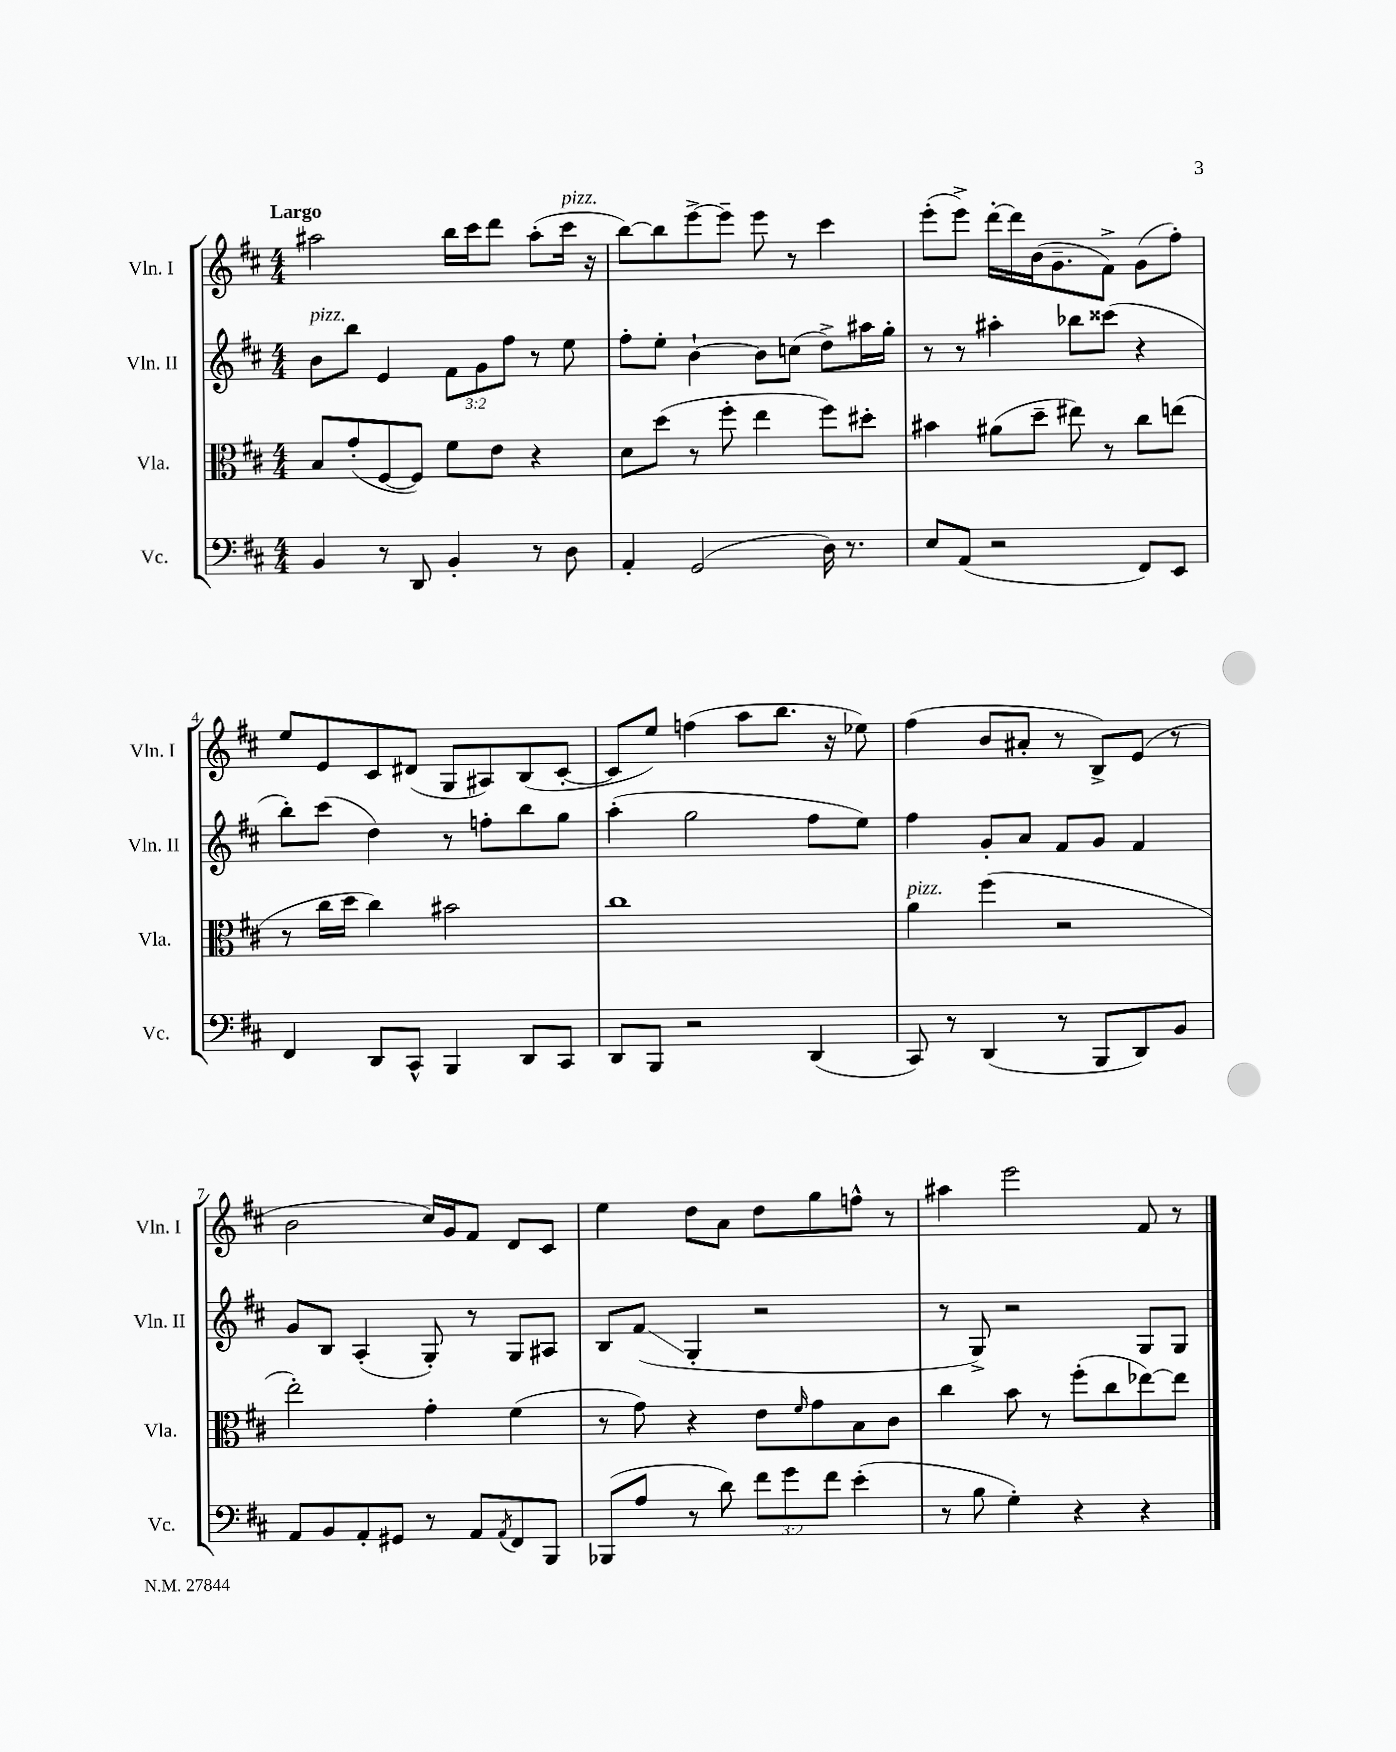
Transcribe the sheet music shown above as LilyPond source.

<<
\new StaffGroup <<
\new Staff = "s0" \with { instrumentName = "Vln. I" shortInstrumentName = "Vln. I" } {
    \clef treble \key d \major \numericTimeSignature \time 4/4 \tempo "Largo"
    ais''2 b''16 cis'''16 d'''8 ais''8-.( cis'''16^\markup { \italic "pizz." } r16 |
    b''8~) b''8 e'''8~-> e'''8-- e'''8 r8 cis'''4 |
    e'''8-.( e'''8->) d'''16~-. d'''16 b'16( g'8.-- fis'8->) g'8( fis''8-.) |
    e''8 e'8 cis'8 dis'8( g8 ais8) b8( cis'8~-. |
    cis'8 e''8) f''4( a''8 b''8. r16 ees''8) |
    fis''4( b'8 ais'8-. r8 b8->) e'8( r8 |
    b'2 cis''16) g'16 fis'8 d'8 cis'8 |
    e''4 d''8 a'8 d''8 g''8 f''8-^ r8 |
    ais''4 e'''2 fis'8 r8 \bar "|." |
}
\new Staff = "s1" \with { instrumentName = "Vln. II" shortInstrumentName = "Vln. II" } {
    \clef treble \key d \major \numericTimeSignature \time 4/4 \override Staff.TupletNumber.text = #tuplet-number::calc-fraction-text
    b'8^\markup { \italic "pizz." } b''8 e'4 \tuplet 3/2 { fis'8 g'8 fis''8 } r8 e''8 |
    fis''8-. e''8-. b'4~-! b'8 c''8( d''8->) ais''16 g''16-. |
    r8 r8 ais''4-. bes''8 cisis'''8( r4 |
    b''8-.) cis'''8( d''4) r8 f''8-. b''8 g''8 |
    a''4-.( g''2 fis''8 e''8) |
    fis''4 g'8-. a'8 fis'8 g'8 fis'4 |
    g'8 b8 a4-.( g8-.) r8 g8 ais8 |
    b8 fis'8\glissando( g4-. r2 |
    r8 g8->) r2 g8 g8 \bar "|." |
}
\new Staff = "s2" \with { instrumentName = "Vla." shortInstrumentName = "Vla." } {
    \clef alto \key d \major \numericTimeSignature \time 4/4
    b8 g'8-.( fis8~ fis8) fis'8 e'8 r4 |
    d'8 d''8( r8 fis''8-. e''4 fis''8) dis''8-. |
    bis'4 ais'8( d''8-- eis''8) r8 cis''8 e''8( |
    r8 cis''16 d''16 cis''4) bis'2 |
    cis''1 |
    a'4^\markup { \italic "pizz." } fis''4( r2 |
    e''2-.) g'4-. fis'4( |
    r8 g'8) r4 e'8 \grace { fis'16 } g'8 b8 cis'8 |
    cis''4 b'8 r8 fis''8-.( cis''8 ees''8~) ees''8 \bar "|." |
}
\new Staff = "s3" \with { instrumentName = "Vc." shortInstrumentName = "Vc." } {
    \clef bass \key d \major \numericTimeSignature \time 4/4 \override Staff.TupletNumber.text = #tuplet-number::calc-fraction-text
    b,4 r8 d,8 b,4-. r8 d8 |
    a,4-. g,2( d16) r8. |
    e8 a,8( r2 fis,8) e,8 |
    fis,4 d,8 cis,8-^ b,,4 d,8 cis,8 |
    d,8 b,,8 r2 d,4( |
    cis,8) r8 d,4( r8 b,,8 d,8) b,8 |
    a,8 b,8 a,8-. gis,8 r8 a,8 \acciaccatura { a,8 } fis,8 b,,8 |
    bes,,8( a8 r8 d'8) \tuplet 3/2 { fis'8 g'8 fis'8 } e'4-.( |
    r8 b8 g4-.) r4 r4 \bar "|." |
}
>>
>>
